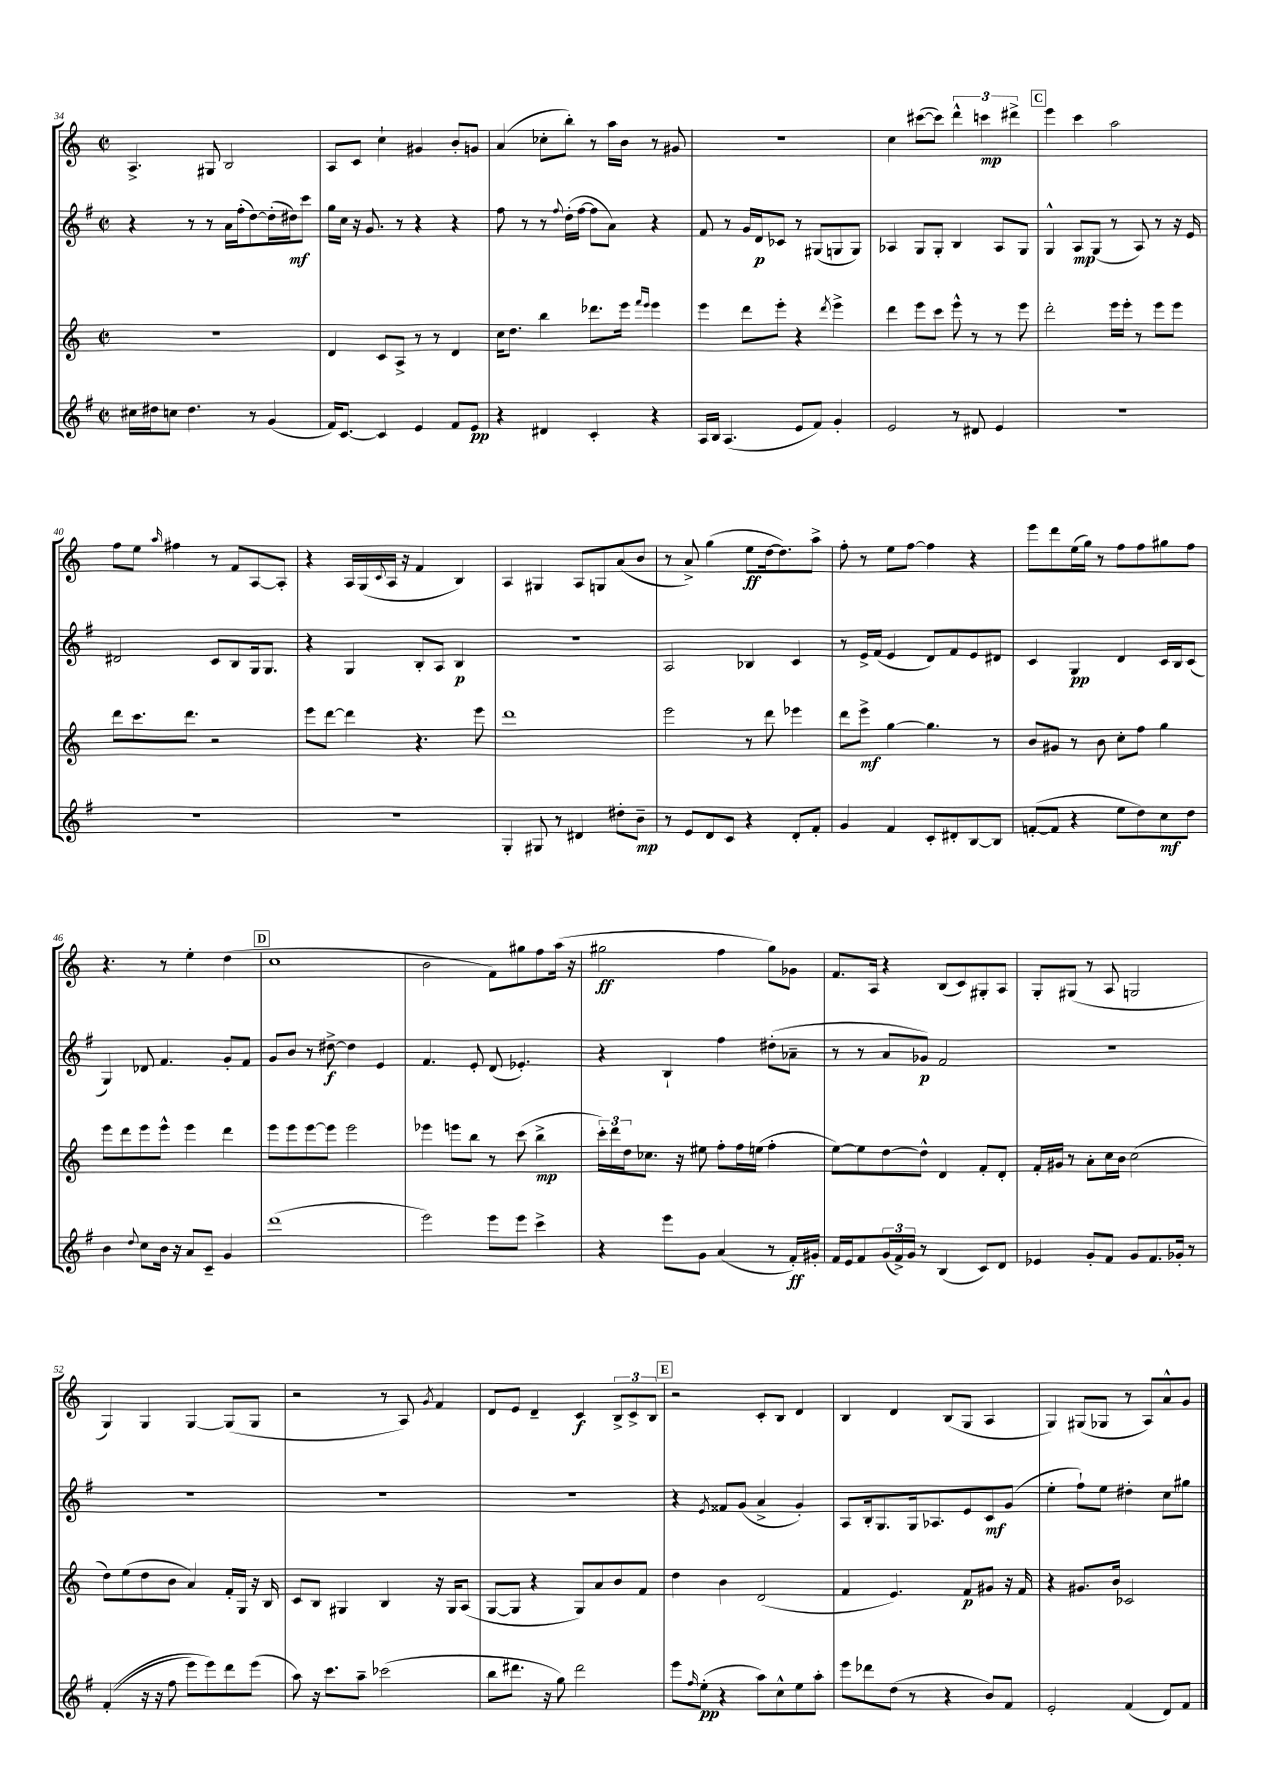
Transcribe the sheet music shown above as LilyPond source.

<<
\new StaffGroup <<
\new Staff = "s0" {
    \clef treble \key c \major \defaultTimeSignature \time 2/2
    a4.-> gis8 b2 |
    a8 c'8 c''4-! gis'4 b'8-. g'8 |
    a'4( ces''8-. b''8-.) r8 a''16 b'16 r8 gis'8 |
    r1 |
    c''4 cis'''8~( cis'''8) \tuplet 3/2 { d'''4-^ c'''4\mp dis'''4-> } |
    \mark \markup { \box "C" } e'''4 c'''4 a''2 |
    f''8 e''8 \grace { a''16 } fis''4 r8 f'8 a8~ a8-. |
    r4 a16 g16( \appoggiatura { c'8 } a16 r16 f'4 b4) |
    a4 gis4 a8 g8 a'8( b'8 |
    r8 a'8->) g''4( e''8\ff d''16~ d''8.) a''8-> |
    f''8-. r8 e''8 f''8~ f''4 r4 |
    e'''8 d'''8 e''16( g''16) r8 f''8 f''8 gis''8 f''8 |
    r4. r8 e''4-. d''4( |
    \mark \markup { \box "D" } c''1 |
    b'2 f'8) gis''8 f''8 a''16( r16 |
    gis''2\ff f''4 gis''8) ges'8 |
    f'8. a16 r4 b8( c'8) gis8-. a8 |
    g8-. gis8( r8 a8 g2 |
    g4) g4 g4~ g8( g8 |
    r2 r8 a8) \acciaccatura { g'8 } f'4 |
    d'8 e'8 d'4-- c'4\f \tuplet 3/2 { b8-> c'8-> b8 } |
    \mark \markup { \box "E" } r2 c'8-. b8 d'4 |
    b4 d'4 b8( g8 a4 |
    g4) gis8( ges8 r8 a8) a'8-^ g'8 \bar "|." |
}
\new Staff = "s1" {
    \clef treble \key g \major \defaultTimeSignature \time 2/2
    r4 r8 r8 a'16 fis''16-.( d''8~) d''16-.( dis''16\mf) c'''8 |
    g''16 c''16 r16 g'8. r8 r4 r4 |
    fis''8 r8 r8 \appoggiatura { fis''8 } d''16-.( fis''16~ fis''8 a'8) r4 |
    fis'8 r8 g'16 d'16\p ces'8 r8 gis8( g8 g8) |
    aes4 g8 g8-. b4 aes8 g8 |
    \mark \markup { \box "C" } g4-^ a8\mp g8( r8 a8) r8 r16 e'16 |
    dis'2 c'8 b8 g16 g8. |
    r4 g4 b8-. a8 b4\p |
    r1 |
    a2 bes4 c'4 |
    r8 e'16-> fis'16( e'4 d'8) fis'8 e'8 dis'8 |
    c'4 g4\pp d'4 c'16 b16 c'8( |
    g4) des'8 fis'4. g'8-. fis'8 |
    \mark \markup { \box "D" } g'8 b'8 r8 dis''8~->\f dis''4 e'4 |
    fis'4. e'8-. d'8( ees'4.-.) |
    r4 b4-! fis''4 dis''8-.( aes'8-- |
    r8 r8 a'8 ges'8\p) fis'2 |
    R1 |
    R1 |
    R1 |
    R1 |
    \mark \markup { \box "E" } r4 \acciaccatura { e'8 } fisis'8 g'8( a'4-> g'4-.) |
    a8 b16-. g8. g16 aes8. e'8 c'8\mf g'8( |
    e''4-. fis''8-!) e''8 dis''4-. c''8 gis''8 \bar "|." |
}
\new Staff = "s2" {
    \clef treble \key c \major \defaultTimeSignature \time 2/2
    r1 |
    d'4 c'8 a8-> r8 r8 d'4 |
    c''16 d''8. b''4 des'''8. e'''16 \grace { f'''16 e'''16 } e'''4 |
    e'''4 d'''8 e'''8-. r4 \acciaccatura { d'''8 } e'''4-> |
    d'''4 e'''8 c'''8 e'''8-^ r8 r8 e'''8 |
    \mark \markup { \box "C" } d'''2-. e'''16 e'''16-. r8 e'''8 e'''8 |
    d'''8 c'''8. d'''8. r2 |
    e'''8 d'''8~ d'''4 r4. e'''8 |
    d'''1 |
    e'''2 r8 d'''8 ees'''4 |
    d'''8 e'''8->\mf g''4~ g''4. r8 |
    b'8 gis'8 r8 b'8 c''8-. f''8 g''4 |
    e'''8 d'''8 e'''8 e'''8-^ e'''4 d'''4 |
    \mark \markup { \box "D" } e'''8 e'''8 e'''8~ e'''8 e'''2 |
    ees'''4 e'''8 b''8 r8 c'''8( b''4->\mp |
    \tuplet 3/2 { c'''16-.) d'''16 d''16 } ces''8. r16 eis''8 f''8-. f''16 e''16( f''4-. |
    e''8~) e''8 d''8~ d''8-^ d'4 f'8-. d'8-. |
    f'16-. gis'16 r8 a'8-. c''16 b'16 c''2( |
    d''8) e''8( d''8 b'8 a'4) f'16-. g16 r16 b16 |
    c'8 b8 gis4 b4 r16 gis16 a8( |
    g8~ g8 r4 g8) a'8 b'8 f'8 |
    \mark \markup { \box "E" } d''4 b'4 d'2( |
    f'4 e'4.) f'8\p gis'8 r16 f'16 |
    r4 gis'8. b'16 ces'2 \bar "|." |
}
\new Staff = "s3" {
    \clef treble \key g \major \defaultTimeSignature \time 2/2
    cis''16 dis''16 c''8 dis''4. r8 g'4( |
    fis'16) c'8.~ c'4 e'4 fis'8 e'8\pp |
    r4 dis'4 c'4-. r4 |
    a16 b16 a4.( e'8 fis'8) g'4-. |
    e'2 r8 dis'8 e'4 |
    \mark \markup { \box "C" } R1 |
    R1 |
    R1 |
    g4-. gis8 r8 dis'4 dis''8-. b'8--\mp |
    r8 e'8 d'8 c'8 r4 d'8-. fis'8-. |
    g'4 fis'4 c'8-. dis'8-. b8~ b8 |
    f'8~-.( f'8 r4 e''8 d''8) c''8\mf d''8 |
    b'4 \appoggiatura { d''8 } c''8 b'16 r16 a'8 c'8-- g'4 |
    \mark \markup { \box "D" } d'''1( |
    e'''2) e'''8 e'''8 c'''4-> |
    r4 e'''8 g'8 a'4( r8 fis'16-.\ff) gis'16-. |
    fis'16 e'16 fis'8 \tuplet 3/2 { g'16( fis'16->) g'16 } r8 b4( c'8) d'8 |
    ees'4 g'8-. fis'8 g'8 fis'8. ges'16-. r8 |
    fis'4-.(\( r16 r16 fis''8 e'''8) e'''8\) d'''8 e'''8( |
    a''8) r16 c'''8. a''8-- ces'''2( |
    b''8 dis'''8. r16 g''8) dis'''2 |
    \mark \markup { \box "E" } e'''8 \grace { fis''16 } e''8-.\pp( r4 a''8) c''8-^ e''8 a''8-. |
    e'''8 des'''8 d''8( r8 r4 b'8) fis'8 |
    e'2-. fis'4( d'8) fis'8 \bar "|." |
}
>>
>>
\layout { \context { \Score currentBarNumber = #34 } }
